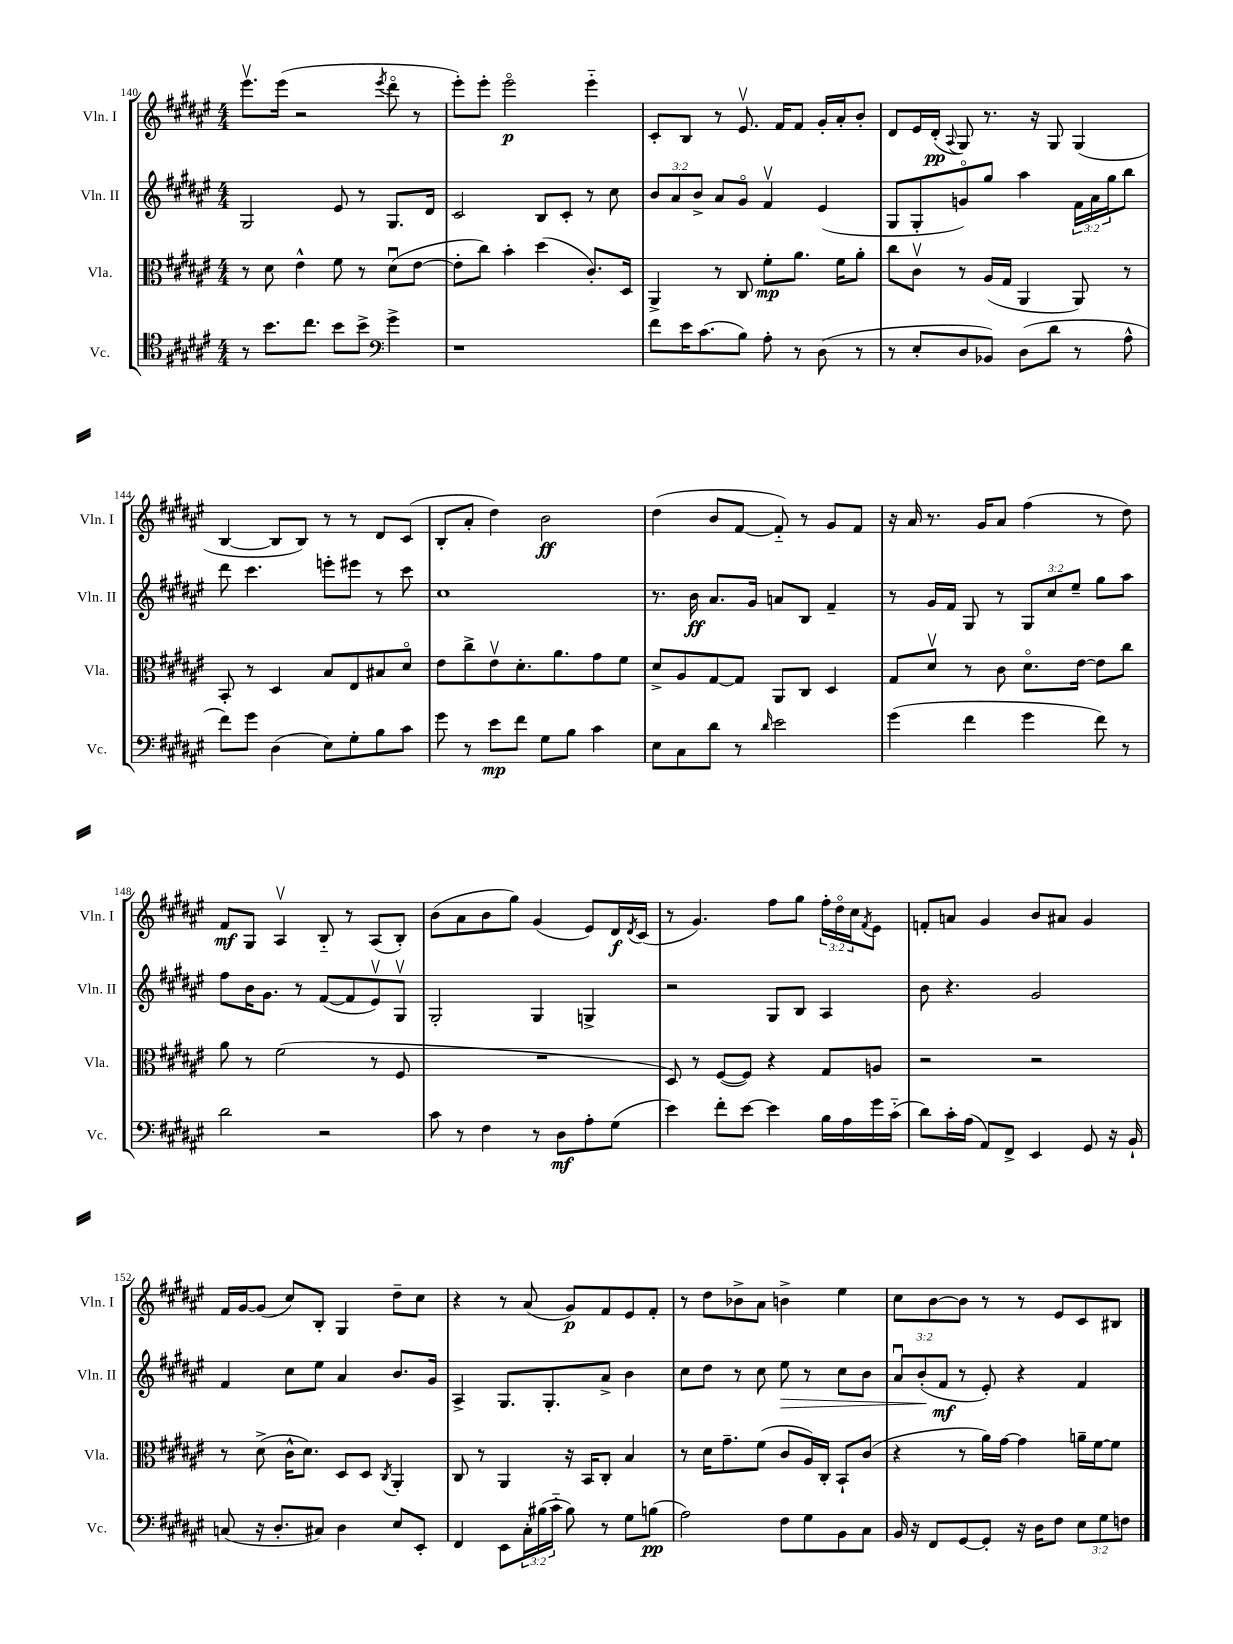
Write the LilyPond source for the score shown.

<<
\new StaffGroup <<
\new Staff = "s0" \with { instrumentName = "Vln. I" shortInstrumentName = "Vln. I" } {
    \clef treble \key fis \major \numericTimeSignature \time 4/4 \override Staff.TupletNumber.text = #tuplet-number::calc-fraction-text
    eis'''8.\upbow eis'''16( r2 \acciaccatura { eis'''8 } dis'''8\flageolet r8 |
    eis'''8-.) eis'''8-. eis'''2\flageolet\p eis'''4-_ |
    cis'8-. b8 r8 eis'8.\upbow fis'16 fis'8 gis'16-. ais'16-. b'8-. |
    dis'8 eis'16 dis'16-.\pp( \appoggiatura { ais8 } gis8) r8. r16 gis8 gis4( |
    b4~ b8 b8) r8 r8 dis'8 cis'8( |
    b8-. ais'8-. dis''4) b'2\ff |
    dis''4( b'8 fis'8~ fis'8-_) r8 gis'8 fis'8 |
    r16 ais'16 r8. gis'16 ais'8 fis''4( r8 dis''8) |
    fis'8\mf gis8 ais4\upbow b8-_ r8 ais8( b8-.) |
    b'8( ais'8 b'8 gis''8) gis'4( eis'8) dis'16\f \acciaccatura { dis'8 } cis'16( |
    r8 gis'4.) fis''8 gis''8 \tuplet 3/2 { fis''16-. dis''16\flageolet cis''16 } \acciaccatura { fis'8 } eis'8 |
    f'8-. a'8 gis'4 b'8 ais'8 gis'4 |
    fis'16 gis'16~ gis'8( cis''8) b8-. gis4 dis''8-- cis''8 |
    r4 r8 ais'8( gis'8\p) fis'8 eis'8 fis'8-. |
    r8 dis''8 bes'8-> ais'8 b'4-> eis''4 |
    cis''8 b'8~ b'8 r8 r8 eis'8 cis'8 bis8 \bar "|." |
}
\new Staff = "s1" \with { instrumentName = "Vln. II" shortInstrumentName = "Vln. II" } {
    \clef treble \key fis \major \numericTimeSignature \time 4/4 \override Staff.TupletNumber.text = #tuplet-number::calc-fraction-text
    gis2 eis'8 r8 gis8. dis'16 |
    cis'2 b8 cis'8-. r8 cis''8 |
    \tuplet 3/2 { b'8 ais'8 b'8-> } ais'8 gis'8\flageolet fis'4\upbow eis'4( |
    gis8 gis8-. g'8\flageolet) gis''8 ais''4 \tuplet 3/2 { fis'16 ais'16 gis''16 } b''8 |
    dis'''8 cis'''4. e'''8-. eis'''8 r8 cis'''8 |
    cis''1 |
    r8. b'16\ff ais'8. gis'16 a'8 b8 fis'4-- |
    r8 gis'16 fis'16 gis8 r8 \tuplet 3/2 { gis8 cis''8 eis''8-- } gis''8 ais''8 |
    fis''8 b'16 gis'8. r8 fis'8~( fis'8 eis'8\upbow) gis8\upbow |
    gis2-. gis4 g4-> |
    r2 gis8 b8 ais4 |
    b'8 r4. gis'2 |
    fis'4 cis''8 eis''8 ais'4 b'8. gis'16 |
    ais4-> gis8. gis8.-. ais'8-> b'4 |
    cis''8 dis''8 r8 cis''8 eis''8\> r8 cis''8 b'8 |
    \tuplet 3/2 { ais'8\downbow b'8-.\!( fis'8\mf } r8 eis'8-.) r4 fis'4 \bar "|." |
}
\new Staff = "s2" \with { instrumentName = "Vla." shortInstrumentName = "Vla." } {
    \clef alto \key fis \major \numericTimeSignature \time 4/4
    r8 dis'8 eis'4-^ fis'8 r8 dis'8\downbow( eis'8~ |
    eis'8-. cis''8) b'4-. dis''4( cis'8.-.) dis16 |
    ais,4-> r8 cis8 fis'8-.\mp ais'8. fis'16 ais'8-. |
    cis''8 cis'8\upbow r8 ais16( gis16 ais,4 ais,8) r8 |
    b,8-. r8 dis4 b8 eis8 bis8 dis'8\flageolet |
    eis'8 cis''8-> eis'8\upbow dis'8.-. ais'8. gis'8 fis'8 |
    dis'8-> ais8 gis8~ gis8 ais,8 cis8 dis4 |
    gis8 dis'8\upbow r8 cis'8 dis'8.\flageolet eis'16~ eis'8 cis''8 |
    ais'8 r8 fis'2( r8 fis8 |
    R1 |
    dis8) r8 fis8~( fis8) r4 gis8 a8 |
    r2 r2 |
    r8 dis'8->( cis'16-^ dis'8.) dis8 dis8 \acciaccatura { cis8 } ais,4-. |
    cis8 r8 ais,4 r16 b,16 cis8-. b4 |
    r8 dis'16 gis'8.-- fis'8( cis'8 ais16) cis16-. b,8-! cis'8( |
    r4 r8 ais'16) gis'16~ gis'4 a'16-- fis'16~ fis'8 \bar "|." |
}
\new Staff = "s3" \with { instrumentName = "Vc." shortInstrumentName = "Vc." } {
    \clef tenor \key fis \major \numericTimeSignature \time 4/4 \override Staff.TupletNumber.text = #tuplet-number::calc-fraction-text
    r8 b'8. cis''8. b'8 b'8-> \clef bass gis'4-> |
    r1 |
    fis'8 eis'16 cis'8.( b8) ais8-. r8 dis8( r8 |
    r8 eis8-. dis8 bes,8) dis8( dis'8 r8 ais8-^ |
    fis'8) gis'8 dis4( eis8) gis8-. b8 cis'8 |
    gis'8 r8 eis'8\mp fis'8 gis8 b8 cis'4 |
    eis8 cis8 dis'8 r8 \grace { dis'16 } eis'2 |
    gis'4( fis'4 gis'4 fis'8) r8 |
    dis'2 r2 |
    cis'8 r8 fis4 r8 dis8\mf ais8-. gis8( |
    eis'4) fis'8-. eis'8~ eis'4 b16 ais16 gis'16 cis'16-_( |
    dis'8) cis'16-. ais16( ais,8) fis,8-> eis,4 gis,8 r16 b,16-! |
    c8( r16 dis8.-. cis8) dis4 eis8 eis,8-. |
    fis,4 eis,8 \tuplet 3/2 { cis16-. bis16( cis'16-_ } bis8) r8 gis8 b8\pp( |
    ais2) fis8 gis8 b,8 cis8 |
    b,16 r16 fis,8 gis,8~ gis,8-. r16 dis16 fis8 \tuplet 3/2 { eis8 gis8 f8 } \bar "|." |
}
>>
>>
\layout { \context { \Score currentBarNumber = #140 } }
